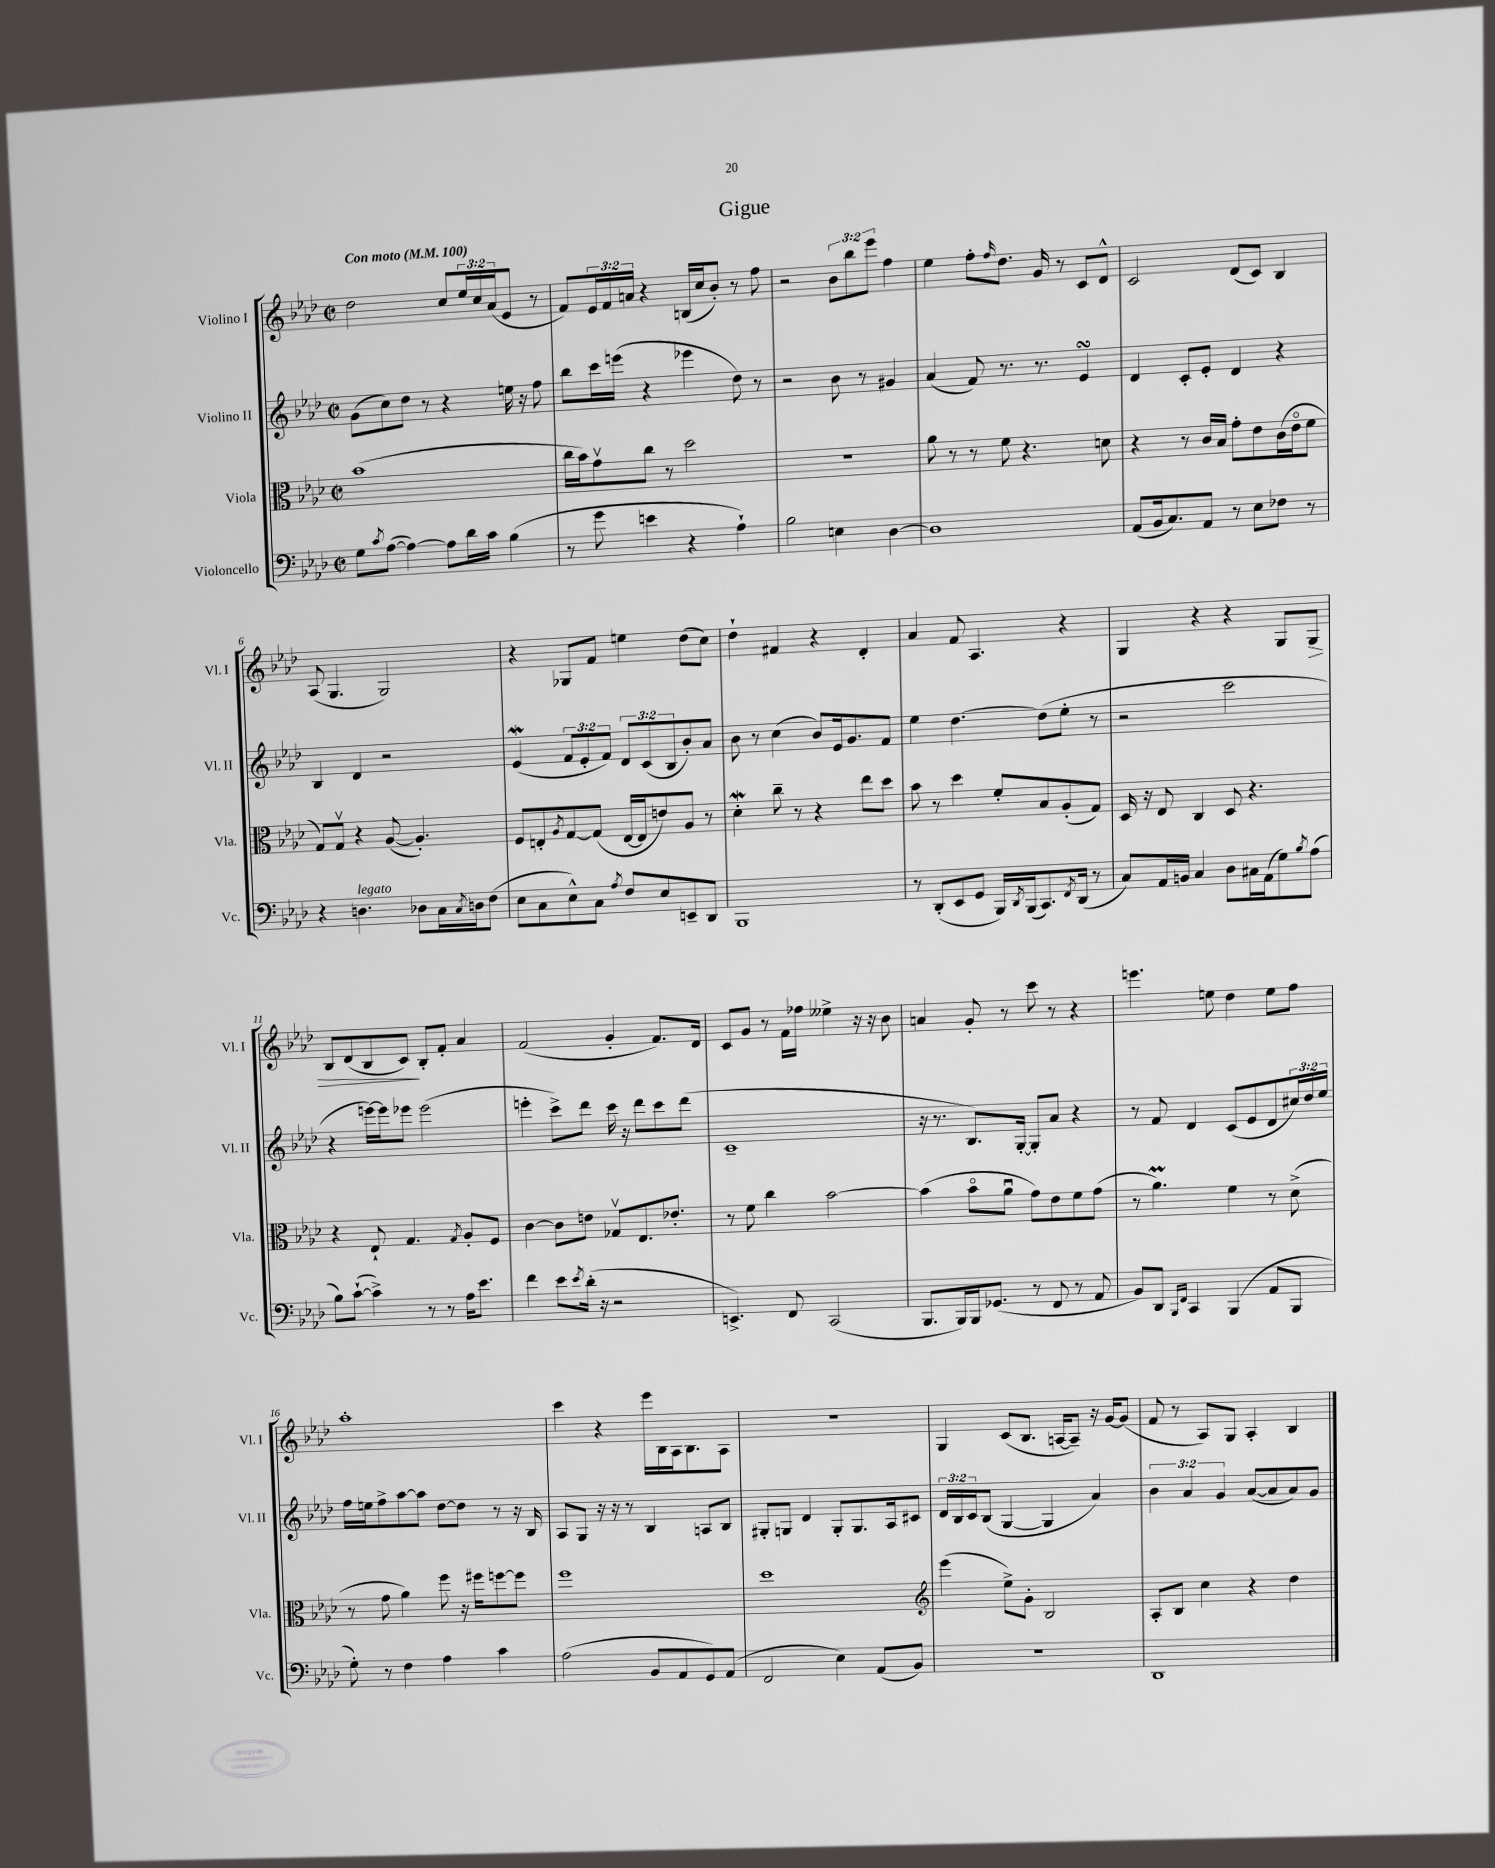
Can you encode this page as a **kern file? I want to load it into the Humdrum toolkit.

**kern	**kern	**kern	**kern
*staff4	*staff3	*staff2	*staff1
*clefF4	*clefC3	*clefG2	*clefG2
*k[b-e-a-d-]	*k[b-e-a-d-]	*k[b-e-a-d-]	*k[b-e-a-d-]
*M2/2	*M2/2	*M2/2	*M2/2
*met(c|)	*met(c|)	*met(c|)	*met(c|)
*MM100	*MM100	*MM100	*MM100
8G\L	(1b-	(8g\L	2dd-\
8qc/	.	.	.
([8A-\J	.	8cc\)	.
4A-\_)	.	8dd-\J	.
.	.	8r	.
8A-\]L	.	4r	8cc/L
16d-\L	.	.	24ee-/L
.	.	.	24cc/
16c\JJ	.	.	.
.	.	.	(24a-/J
(4B-\	.	16ee\	8e-/J
.	.	16r	.
.	.	8ff\	8r
=	=	=	=
8r	16cc\LL	8bb-\L	8f/L)
.	16b-\J)	.	.
8g\	8gv\	16ccc\L	24e-/L
.	.	.	24f/
.	.	(16eee\JJ	.
.	.	.	24a/JJ
4e\	8cc\J	4r	4r
.	8r	.	.
4r	2dd-\	4eee-\	(16B/LL
.	.	.	16cc/J
.	.	.	8b-'/J)
4A-`\)	.	8dd-\)	8r
.	.	8r	8ff\
=	=	=	=
2B-\	1r	2r	2r
4E\	.	8b-\	12b-\L
.	.	.	12bb-\
.	.	8r	.
.	.	.	12eee-\J
[4D-\	.	4g#/	4ff\
=	=	=	=
1D-]	8a-\	(4a-/	4ee-\
.	8r	.	.
.	8r	8f/)	8ff'\L
.	.	.	16qqff/
.	8f\	8.r	8.dd-\J
.	4.r	.	.
.	.	8.r	16g/
.	.	.	8r
.	.	4e-/	8c/L
.	8d\	.	8d-^^/J
=	=	=	=
(8AA-/L	4r	4d-/	2c/
16BB-/k	.	.	.
8.C/)	.	.	.
.	8r	8c'/L	.
8AA-/J	16c/LL	8e-'/J	.
.	16B-/JJ	.	.
8r	8g'\L	4d-/	(8d-/L
8E-\L	8e-\	.	8c/J)
8F-\J	(16c\L	4r	4B-/
.	16e-o\J	.	.
8r	8f\J	.	.
=	=	=	=
4r	8G/L)	4B-/	(8A-/
.	8Gv/J	.	4.G/
4.D\	4r	4d-/	.
.	([8A-/	2r	2G/)
8D-\L	4.A-'/])	.	.
16C\L	.	.	.
8qC/	.	.	.
16D\J	.	.	.
(8F\J	.	.	.
=	=	=	=
8E-\L	8F/L	(4e-/	4r
8C\	8E'/	.	.
.	8qA-/	.	.
8E-^^\)	[8G/	12f/L	8G-/L
.	.	12e-'/	.
8C\J	(8G/]J	.	8f/J
.	.	12f/J)	.
8qA-/	.	.	.
8F/L	[16E/LL	12d-/L	4ee\
.	16E/]J	.	.
.	.	(12c/	.
8E-/	8e/)	.	.
.	.	12B-/	.
8EE~/	8A-/J	8b-'/)	(8dd-\L
8DD-/J	8r	8a-/J	8cc\J)
=	=	=	=
1BBB-	4d-'\	8b-\	4dd-`\
.	.	8r	.
.	8cc~\	(4cc\	4f#/
.	8r	.	.
.	4r	8b-/L)	4r
.	.	16e-/k	.
.	.	8.g/	.
.	8ee-\L	.	4d-'/
.	8dd-\J	8f/J	.
=	=	=	=
8r	8b-\	4ee-\	4a-/
(8DD-'/L	8r	.	.
8EE-/	4dd-\	[4.dd-\	8f/
8GG/J	.	.	4.A-/
16BBB-/LL)	8f'/L	.	.
8qDD-/	.	.	.
(16BBB-/J	.	.	.
8.CC/)	8B-/	(8dd-\]L	.
.	(8A-'/	8ee-'\J	4r
8qFF/	.	.	.
(16DD-/Jk	.	.	.
8r	8G/J)	8r	.
=	=	=	=
8C/L)	16D-/	2r	4G/
.	16r	.	.
16AA-/L	8E-/	.	.
16BB/JJ	.	.	.
4C/	4C/	.	4r
8D-\L	8D-/	2ccc\	4r
16C#\L	4.r	.	.
(16AA-\J	.	.	.
8G\)	.	.	8G/L
8qB-/	.	.	.
(8A-\J	.	.	8G/J
=	=	=	=
8B-\L)	4r	4r	8B-/L
([8c`\J	.	.	(8d-/
4c^\])	8E-`/	[16eee\LL)	8B-/
.	.	16eee\]J	.
.	4.G/	8eee-\J	8c/J)
8r	.	(2eee-\	8B-'/L
8r	.	.	8f'/J
.	8qG/	.	.
16A-\LK	8A-'/L	.	4a-/
8.e-\J	.	.	.
.	8F/J	.	.
=	=	=	=
4f\	[4c\	4eee'\	(2f/
8e-\L	8c\]L	8ccc^\L)	.
8qe-/	.	.	.
(16d-'\Jk	8e\J	8ddd-\J	.
16r	.	.	.
2r	8G-v/L	16ccc\	4g'/
.	.	16r	.
.	8.E-/	8ddd-\L	.
.	.	8ccc\	8.f/L)
.	8.e-'/J	.	.
.	.	(8ddd-\J	.
.	.	.	16d-/Jk
=	=	=	=
4.EE^/)	8r	1c~	8c/L
.	8f\	.	8g/J
.	4cc\	.	8r
8FF/	.	.	16f\LL
.	.	.	16ff-\JJ
(2CC/	[2b-\	.	4ee--^\
.	.	.	16r
.	.	.	16r
.	.	.	8b-\
=	=	=	=
8.BBB-/L	(4b-\]	16r	4a/
.	.	8.r	.
16BBB-/L)	.	.	.
16BBB-/J	8b-o\L	8.B-/L)	8g'/
(8.GG-/J	.	.	.
.	8a-u\J	.	8r
.	.	[16G'/Jk	.
8r	8g\L)	8G'/]L	8ccc\
8FF/	8e-\	8a-/J	8r
8r	8f\	4r	4r
8AA-/	(8g\J	.	.
=	=	=	=
8BB-/L)	8r	8r	4.eee\
8DD-/J	4.a-\)	8f/	.
16qqBBB-/LL	.	.	.
16qqFF/JJ	.	.	.
4CC/	.	4d-/	.
.	.	.	8ee\
(4BBB-/	4f\	(8c/L	4dd-\
.	.	8e-/	.
8AA-/L	8r	8d-/	8ee\L
8BBB-/J	(8d-^\	24cc#/L)	8ff\J
.	.	24dd-/	.
.	.	24ee-/JJ	.
=	=	=	=
8G'\)	8r	16ff\LL	1aa-'
.	.	16ee\J	.
8r	8g\	8ff^\	.
4F\	4a-\)	[8aa-\	.
.	.	8aa-\]J	.
4A-\	8ff\	[8dd-\L	.
.	16r	8dd-\]J	.
.	16ff#\LK	.	.
4c\	[8ff\	8r	.
.	8ff\]J	16r	.
.	.	16B-/	.
=	=	=	=
(2A-\	1ff	8A-/L	4ccc\
.	.	8G/J	.
.	.	16r	4r
.	.	16r	.
.	.	8r	.
8BB-/L	.	4B-/	16eee-\LL
.	.	.	16B-\
8AA-/	.	.	16A-\J
.	.	.	8.B-\
8GG/)	.	8A/L	.
(8AA-/J	.	8B-/J	8A-\J
=	=	=	=
2FF/	1dd-	8G#'/L	1r
.	.	8G/J	.
.	.	4d-/	.
4E-\)	.	8G'/L	.
.	.	8.G/	.
(8AA-/L	.	.	.
.	.	16A-/k	.
8BB-/J)	.	8c#/J	.
=	=	=	=
*	*clefG2	*	*
1r	(4eee-\	24d-/LL	4G/
.	.	24B-/	.
.	.	24c/J	.
.	.	(8B-/J	.
.	8ee-^\L)	[4G/	(8c/L
.	8g'\J	.	8.B-/J
.	2B-/	4G/]	.
.	.	.	[16A/LK
.	.	.	8A~/]J)
.	.	4a-/)	16r
.	.	.	[16g/LK
.	.	.	(8g/]J
=	=	=	=
1DD-	8A-'/L	6b-\	8f/
.	8B-/J	.	8r
.	.	6a-/	.
.	4cc\	.	8A-/L)
.	.	6g/	.
.	.	.	8G/J
.	4r	([8a-/L	4A-'/
.	.	8a-/]	.
.	4dd-\	8a-/)	4B-/
.	.	8g/J	.
==	==	==	==
*-	*-	*-	*-
